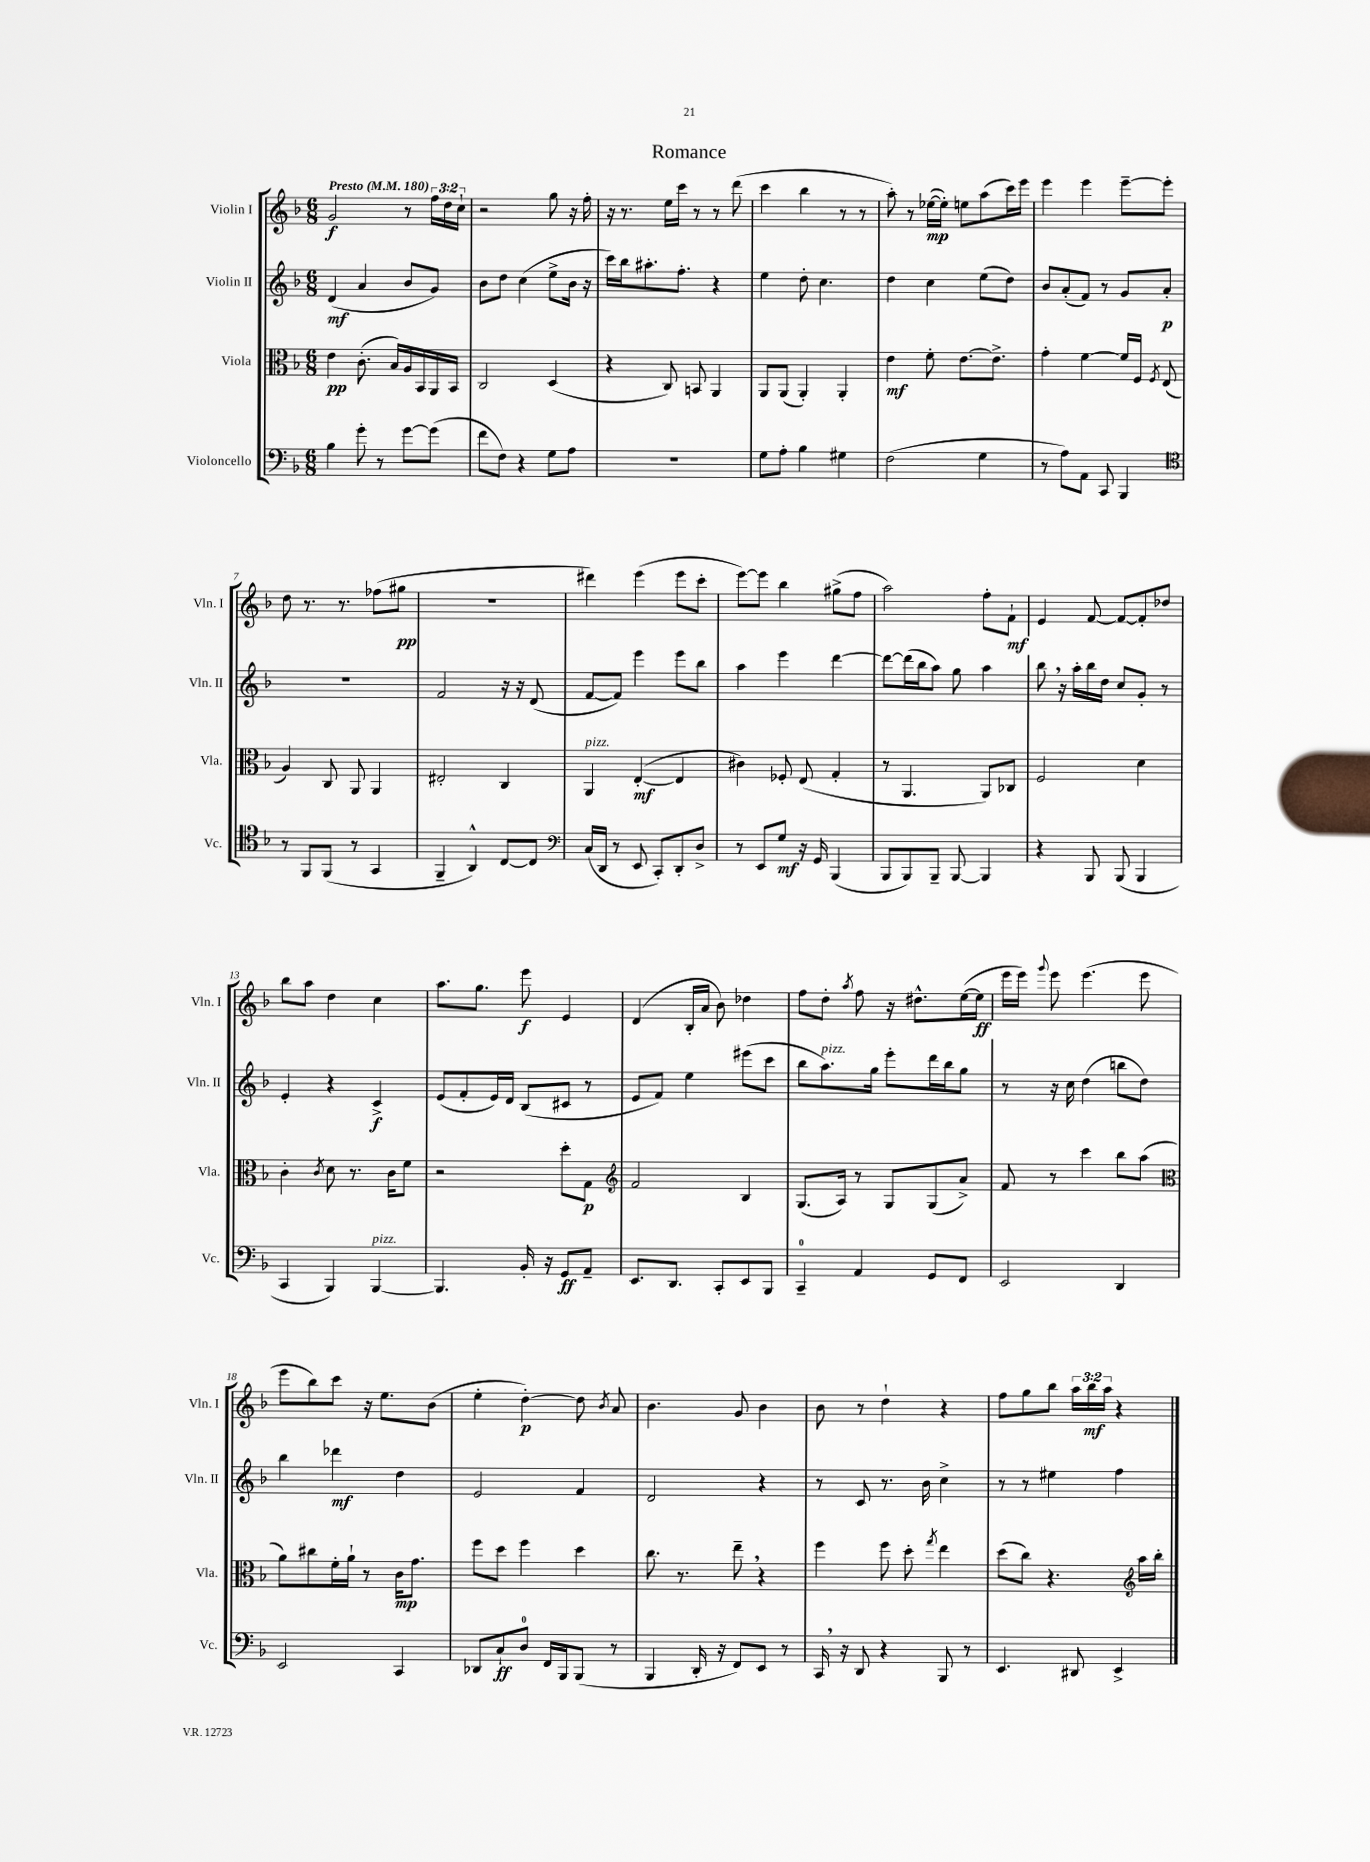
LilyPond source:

\header { title = "Romance" }
<<
\new StaffGroup <<
\new Staff = "s0" \with { instrumentName = "Violin I" shortInstrumentName = "Vln. I" } {
    \clef treble \key f \major \numericTimeSignature \time 6/8 \override Staff.TupletNumber.text = #tuplet-number::calc-fraction-text \tempo "Presto" 4 = 180
    \autoBeamOff g'2\f r8 \tuplet 3/2 { f''16[ d''16 c''16]-! } |
    r2 g''8 r16 f''16-. |
    r16 r8. e''16[ c'''16] r8 r8 d'''8( |
    c'''4 bes''4 r8 r8 |
    a''8-.) r8 ees''16[~\mp( ees''16]-.) e''8[ a''8( c'''16) e'''16] |
    e'''4 e'''4 e'''8[~-- e'''8]-. |
    d''8 r8. r8. fes''8[( gis''8]\pp |
    R2. |
    dis'''4) e'''4( e'''8[ c'''8]-. |
    e'''8[~) e'''8] bes''4 gis''8[->( f''8] |
    a''2) f''8[-. f'8]-!\mf |
    e'4 f'8~ f'8[~ f'8-. des''8] |
    bes''8[ a''8] d''4 c''4 |
    a''8.[ g''8.] e'''8\f e'4 |
    d'4( bes16[-. a'16] bes'8) des''4 |
    f''8[ d''8]-. \acciaccatura { a''8 } f''8 r16 dis''8.[-^ e''16~( e''16]\ff |
    e'''16[ e'''16]) \appoggiatura { g'''8 } e'''8 e'''4.( e'''8 |
    e'''8[ bes''8) c'''8] r16 e''8.[ bes'8]( |
    e''4-. d''4~-.\p) d''8 \acciaccatura { bes'8 } a'8 |
    bes'4. g'8 bes'4 |
    bes'8 r8 d''4-! r4 |
    f''8[ g''8 bes''8] \tuplet 3/2 { a''16[ bes''16\mf a''16] } r4 \bar "|." |
}
\new Staff = "s1" \with { instrumentName = "Violin II" shortInstrumentName = "Vln. II" } {
    \clef treble \key f \major \numericTimeSignature \time 6/8
    \autoBeamOff d'4\mf( a'4 bes'8[ g'8]) |
    bes'8[ d''8] c''4( e''8[-> bes'16] r16 |
    c'''16[) bes''16 ais''8.-. f''8.]-. r4 |
    e''4 d''8-. c''4. |
    d''4 c''4 e''8[( d''8]) |
    bes'8[ a'8-.( f'8]) r8 g'8[ a'8]-.\p |
    R2. |
    f'2 r16 r16 d'8( |
    f'8[~ f'8]) e'''4 e'''8[ bes''8] |
    a''4 e'''4 d'''4~ |
    d'''8[~ d'''16( bes''16 a''8]) g''8 a''4 |
    bes''8 \breathe r16 a''16[-. bes''16 d''16] c''8[ g'8]-. r8 |
    e'4-. r4 c'4->\f |
    e'8[( f'8-. e'16) d'16] bes8[( cis'8] r8 |
    e'8[ f'8]) e''4 eis'''8[( c'''8] |
    bes''8[ a''8.^\markup { \italic "pizz." }) g''16] e'''8[-. d'''16 bes''16 g''8] |
    r8 r16 c''16 d''4( b''8[ d''8]) |
    bes''4 des'''4\mf d''4 |
    e'2 f'4 |
    d'2 r4 |
    r8 c'8 r8. bes'16 c''4-> |
    r8 r8 eis''4 f''4 \bar "|." |
}
\new Staff = "s2" \with { instrumentName = "Viola" shortInstrumentName = "Vla." } {
    \clef alto \key f \major \numericTimeSignature \time 6/8
    \autoBeamOff e'4\pp c'8.-.( bes16[) a16 bes,16 a,16 bes,16] |
    c2 d4( |
    r4 c8) b,8 a,4 |
    a,8[ a,8]( a,4-.) a,4-. |
    e'4\mf f'8-. e'8.[~ e'8.]-> |
    g'4-. f'4~ f'16[ f16] \acciaccatura { f8 } e8( |
    a4) c8 a,8 a,4 |
    eis2-. c4 |
    a,4^\markup { \italic "pizz." } e4~-.\mf( e4 |
    cis'4) fes8-. e8( g4-. |
    r8 a,4. a,8[) ces8] |
    f2 d'4 |
    c'4-. \acciaccatura { c'8 } d'8 r8. c'16[ f'8] |
    r2 d''8[-. g8]\p |
    \clef treble f'2 bes4 |
    g8.[( a16]) r8 g8[ g8( a'8]->) |
    f'8 r8 c'''4 bes''8[ a''8]( |
    \clef alto a'8[) cis''8 f'16-. a'16]-! r8 c'16[\mp g'8.] |
    f''8[ d''8] f''4 d''4 |
    c''8. r8. e''8-- \breathe r4 |
    f''4 f''8 d''8-. \acciaccatura { g''8 } e''4 |
    d''8[( c''8]) r4. \clef treble a''16[ bes''16]-. \bar "|." |
}
\new Staff = "s3" \with { instrumentName = "Violoncello" shortInstrumentName = "Vc." } {
    \clef bass \key f \major \numericTimeSignature \time 6/8
    \autoBeamOff bes4 g'8-. r8 g'8[~ g'8]( |
    f'8[ f8]) r4 g8[ a8] |
    r2. |
    g8[ a8]-. bes4 gis4 |
    f2( g4 |
    r8 a8[) a,8] c,8 bes,,4 |
    \clef tenor r8 f,8[ f,8]( r8 g,4 |
    f,4-- a,4-^) c8[~ c8] |
    \clef bass c16[( d,16] r8 e,8 c,8[-.) d,8-. d8]-> |
    r8 e,8[ g8]\mf r16 g,16 bes,,4( |
    bes,,8[ bes,,8) bes,,8]-- bes,,8~ bes,,4 |
    r4 bes,,8 bes,,8( bes,,4 |
    c,4 bes,,4) bes,,4~^\markup { \italic "pizz." } |
    bes,,4. bes,16-. r16 g,8[\ff a,8]-- |
    e,8.[ d,8.] c,8[-. e,8 bes,,8] |
    c,4-0-- a,4 g,8[ f,8] |
    e,2 d,4 |
    e,2 c,4 |
    des,8[ c8-!\ff d8]-0 f,16[ bes,,16 bes,,8]( r8 |
    bes,,4 d,16-. r16 f,8[) e,8] r8 |
    c,16 \breathe r16 d,8 r4 bes,,8 r8 |
    e,4. dis,8 e,4-> \bar "|." |
}
>>
>>
